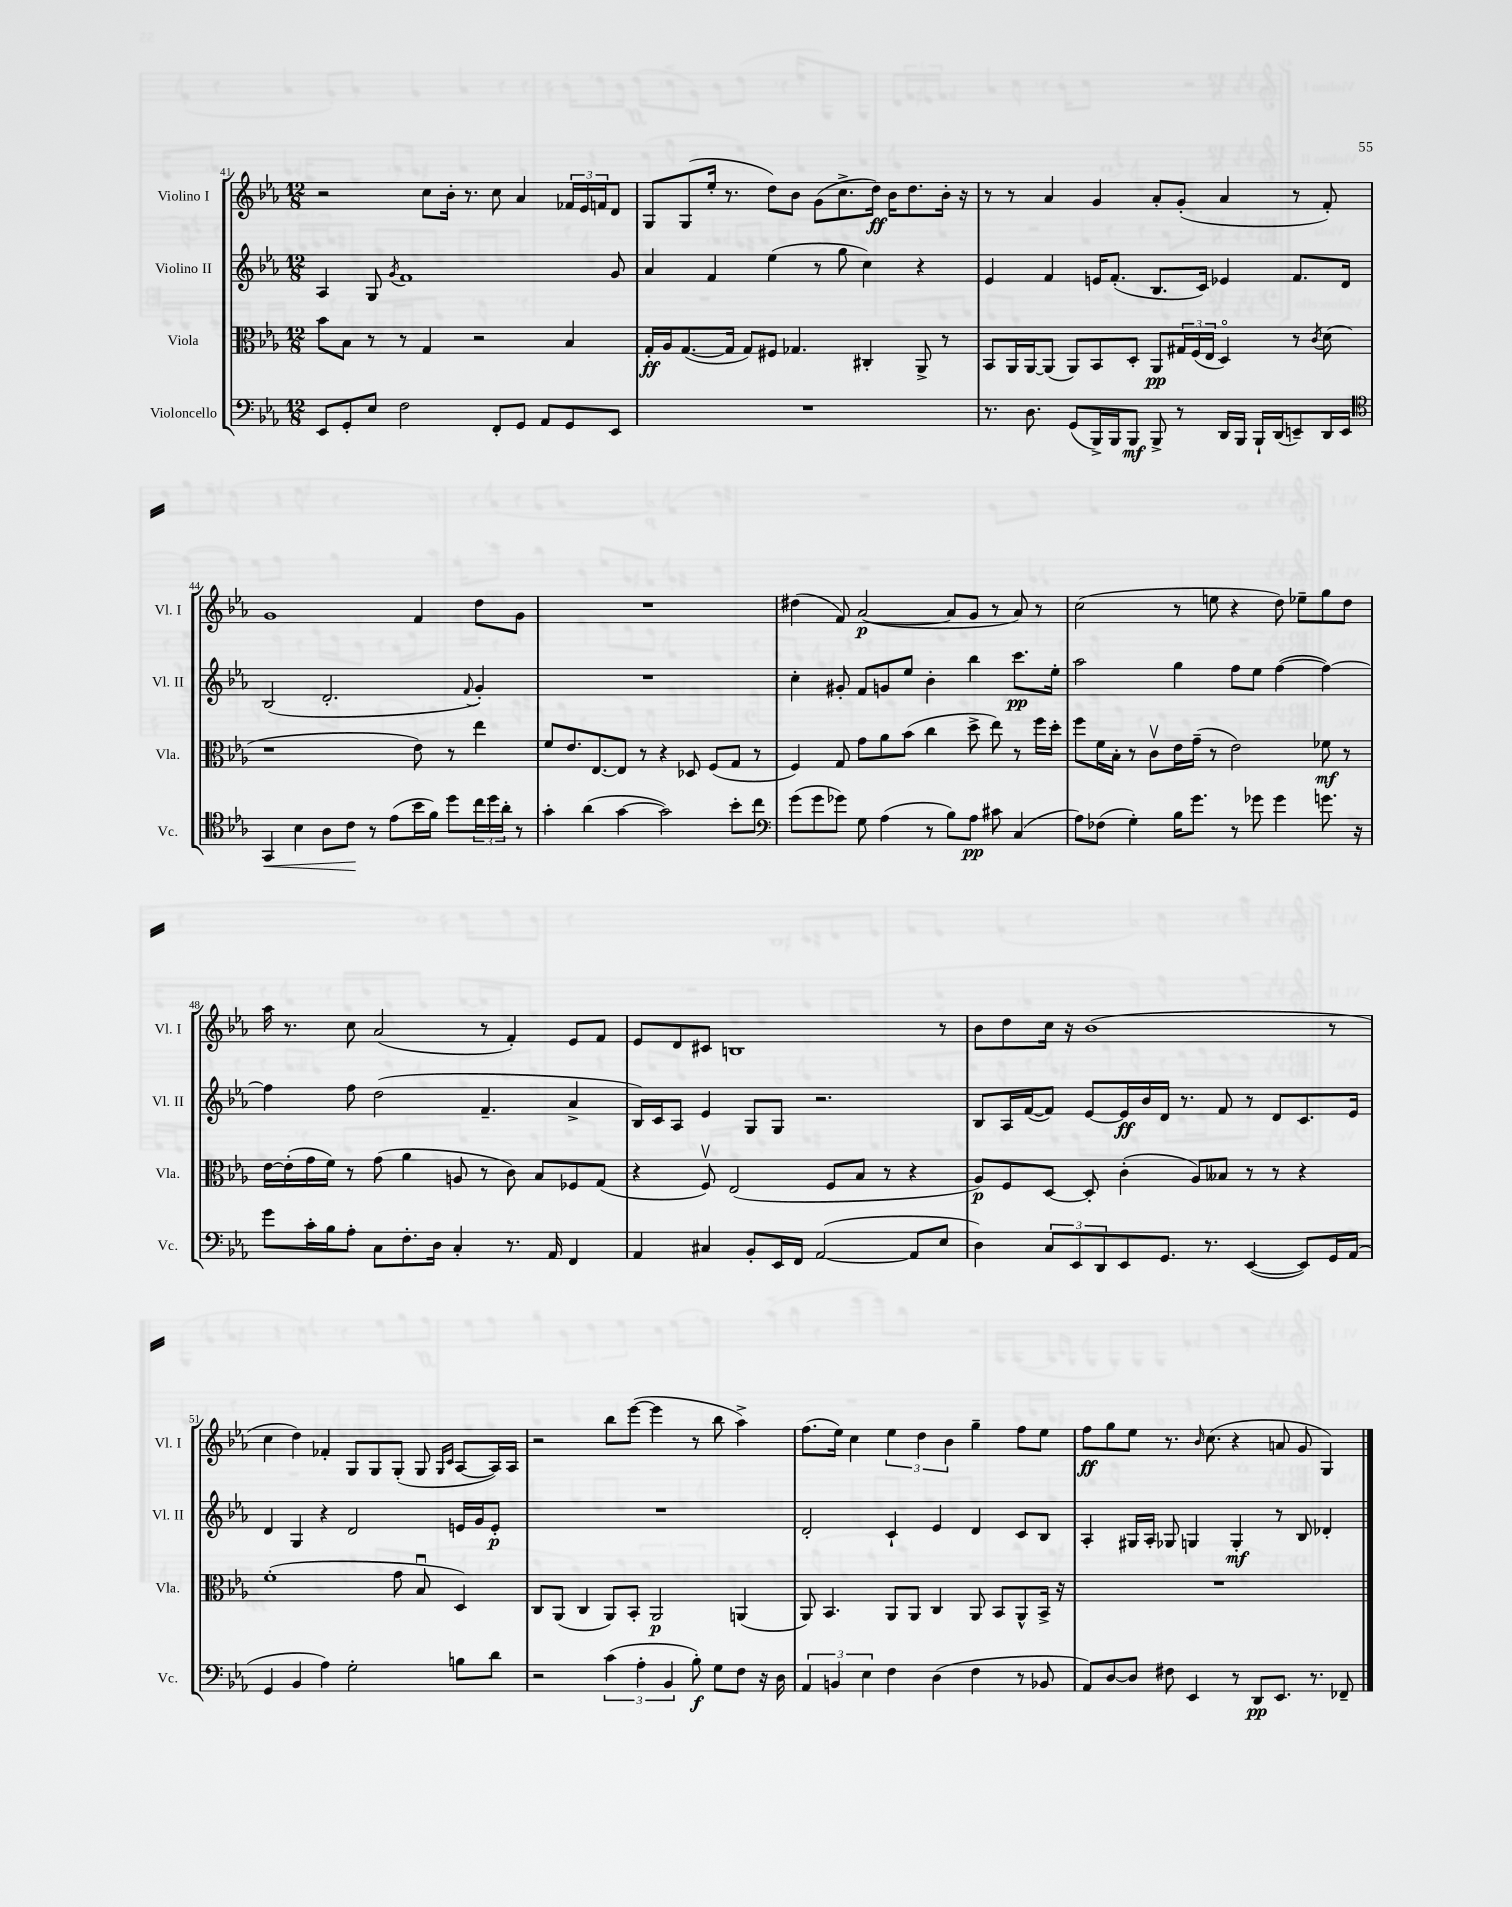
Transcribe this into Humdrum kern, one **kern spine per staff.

**kern	**dynam	**kern	**dynam	**kern	**dynam	**kern	**dynam
*part4	*part4	*part3	*part3	*part2	*part2	*part1	*part1
*staff4	*staff4	*staff3	*staff3	*staff2	*staff2	*staff1	*staff1
*I"Violoncello	*	*I"Viola	*	*I"Violino II	*	*I"Violino I	*
*I'Vc.	*	*I'Vla.	*	*I'Vl. II	*	*I'Vl. I	*
*clefF4	*	*clefC3	*	*clefG2	*	*clefG2	*
*k[b-e-a-]	*	*k[b-e-a-]	*	*k[b-e-a-]	*	*k[b-e-a-]	*
*M12/8	*	*M12/8	*	*M12/8	*	*M12/8	*
=41	=41	=41	=41	=41	=41	=41	=41
8EE-/L	.	8b-\L	.	4A-/	.	2r	.
8GG'/	.	8B-\J	.	.	.	.	.
8E-/J	.	8r	.	8G/	.	.	.
.	.	.	.	8qg/	.	.	.
2F\	.	8r	.	1f	.	.	.
.	.	4G/	.	.	.	8cc\L	.
.	.	.	.	.	.	16b-'\Jk	.
.	.	.	.	.	.	8.r	.
.	.	2r	.	.	.	.	.
8FF'/L	.	.	.	.	.	8cc\	.
8GG/J	.	.	.	.	.	4a-/	.
8AA-/L	.	.	.	.	.	.	.
8GG/	.	4B-/	.	.	.	24f-X/LL	.
.	.	.	.	.	.	24e-/	.
.	.	.	.	.	.	24fn/J	.
8EE-/J	.	.	.	8g/	.	8d/J	.
=42	=42	=42	=42	=42	=42	=42	=42
1.r	.	16G'/LL	ff	4a-/	.	8G/L	.
.	.	16A-/J	.	.	.	.	.
.	.	([8.G/	.	.	.	(8G/	.
.	.	.	.	4f/	.	16ee-'/Jk	.
.	.	16G/Jk]	.	.	.	8.r	.
.	.	8G/L)	.	.	.	.	.
.	.	8F#X/J	.	(4ee-\	.	8dd\L)	.
.	.	4.G-X/	.	.	.	8b-\J	.
.	.	.	.	8r	.	(8g\L	.
.	.	.	.	8gg\	.	8.cc^\	.
.	.	4C#X'/	.	4cc\)	.	.	.
.	.	.	.	.	.	16dd\Jk)	ff
.	.	.	.	.	.	16b-\KL	.
.	.	.	.	.	.	8.dd\	.
.	.	8AA-^/	.	4r	.	.	.
.	.	8r	.	.	.	16b-'\Jk	.
.	.	.	.	.	.	16r	.
=43	=43	=43	=43	=43	=43	=43	=43
8.r	.	8BB-/L	.	4e-/	.	8r	.
.	.	16AA-/L	.	.	.	8r	.
8.D\	.	[16AA-/J	.	.	.	.	.
.	.	(8AA-/J]	.	4f/	.	4a-/	.
(8GG/L	.	8AA-/L)	.	.	.	.	.
16BBB-^/L)	.	8BB-/	.	16en/KL	.	4g/	.
16BBB-/J	.	.	.	(8.f'/J	.	.	.
8BBB-/J	mf	8D'/J	.	.	.	.	.
8BBB-^/	.	8AA-/L	pp	8.B-/L	.	8a-'/L	.
8r	.	24G#X/L	.	.	.	(8g'/J	.
.	.	(24F/	.	.	.	.	.
.	.	.	.	16c/Jk)	.	.	.
.	.	24E-/JJ	.	.	.	.	.
16DD/LL	.	4D/)	.	4e-X/	.	4a-/	.
16BBB-/JJ	.	.	.	.	.	.	.
16BBB-`/LL	.	.	.	.	.	.	.
(16DD/J	.	.	.	.	.	.	.
8EEn~/)	.	8r	.	8.f/L	.	8r	.
.	.	8qc/	.	.	.	.	.
16DD/L	.	(8d\	.	.	.	8f'/)	.
16EE/JJ	.	.	.	16d/Jk	.	.	.
!!LO:LB:g=z
=44	=44	=44	=44	=44	=44	=44	=44
*clefC4	*	*	*	*	*	*	*
!	!LO:HP:b	!	!	!	!	!	!
4GG/	<	1r	.	(2B-/	.	1g	.
4B-\	.	.	.	.	.	.	.
8A-\L	.	.	.	2.d'/	.	.	.
8c\J	.	.	.	.	.	.	.
8r	[	.	.	.	.	.	.
(8e-\L	.	.	.	.	.	.	.
16b-\L	.	8e-\)	.	.	.	4f/	.
16f\JJ)	.	.	.	.	.	.	.
8dd\L	.	8r	.	.	.	.	.
.	.	.	.	8qqf/	.	.	.
24cc\L	.	4ee-\	.	4g'/)	.	8dd\L	.
24dd\	.	.	.	.	.	.	.
24a-'\JJ	.	.	.	.	.	.	.
8r	.	.	.	.	.	8g\J	.
=45	=45	=45	=45	=45	=45	=45	=45
4g'\	.	8f/L	.	1.r	.	1.r	.
.	.	8.e-/	.	.	.	.	.
(4a-\	.	.	.	.	.	.	.
.	.	[8.E-/	.	.	.	.	.
[4g\	.	8E-/J]	.	.	.	.	.
.	.	8r	.	.	.	.	.
2g\])	.	4r	.	.	.	.	.
.	.	8D-X/	.	.	.	.	.
.	.	(8F/L	.	.	.	.	.
8b-'\L	.	8G/J	.	.	.	.	.
8cc\J	.	8r	.	.	.	.	.
=46	=46	=46	=46	=46	=46	=46	=46
*clefF4	*	*	*	*	*	*	*
(8g\L	.	4F/)	.	4cc'\	.	(4dd#X\	.
8g\	.	.	.	.	.	.	.
8g-X\J)	.	8G/	.	8g#X'/	.	8f/)	.
8G\	.	8g\L	.	8f/L	.	([2a-/	p
(4A-\	.	8a-\	.	8gn/	.	.	.
.	.	(8b-\J	.	8ee-/J	.	.	.
8r	.	4cc\	.	4b-'\	.	.	.
8B-\L)	.	.	.	.	.	8a-/L]	.
8A-\J	pp	8dd^\	.	4bb-\	.	8g/J	.
8c#X\	.	8ee-\)	.	.	.	8r	.
(4C/	.	8r	.	8.ccc\L	pp	8a-/)	.
.	.	16ff\LL	.	.	.	8r	.
.	.	16dd'\JJ	.	16ee-'\Jk	.	.	.
=47	=47	=47	=47	=47	=47	=47	=47
8A-\L)	.	8ff\L	.	2aa-\	.	(2cc\	.
(8F-X\J	.	16f\L	.	.	.	.	.
.	.	16B-'\JJ	.	.	.	.	.
4G'\)	.	8r	.	.	.	.	.
.	.	8cv\L	.	.	.	.	.
16B-\KL	.	16e-\L	.	4gg\	.	8r	.
8.g\J	.	(16g~\JJ	.	.	.	.	.
.	.	8r	.	.	.	8een\	.
8r	.	2e-\)	.	8ff\L	.	4r	.
8g-X\	.	.	.	8ee-\J	.	.	.
4g-\	.	.	.	([4ff\	.	8dd\)	.
.	.	.	.	.	.	8ee-X~\L	.
8.gn\	.	8f-X\	mf	4ff\_)	.	8gg\	.
.	.	8r	.	.	.	8dd\J	.
16r	.	.	.	.	.	.	.
!!LO:LB:g=z
=48	=48	=48	=48	=48	=48	=48	=48
8g\L	.	[16e-\LL	.	4ff\]	.	16aa-\	.
.	.	(16e-'\]	.	.	.	8.r	.
16c'\L	.	16g\	.	.	.	.	.
16B-\J	.	16f\JJ)	.	.	.	.	.
8A-'\J	.	8r	.	8ff\	.	8cc\	.
8C\L	.	(8g\	.	(2dd\	.	(2a-/	.
8.F'\	.	4a-\	.	.	.	.	.
16D\Jk	.	.	.	.	.	.	.
4C'/	.	8An/	.	.	.	.	.
.	.	8r	.	4.f~/	.	8r	.
8.r	.	8c\)	.	.	.	4f'/)	.
.	.	8B-/L	.	.	.	.	.
16AA-/	.	.	.	.	.	.	.
4FF/	.	8F-X/	.	4a-^/	.	8e-/L	.
.	.	(8G/J	.	.	.	8f/J	.
=49	=49	=49	=49	=49	=49	=49	=49
4AA-/	.	4r	.	16B-/LL)	.	8e-/L	.
.	.	.	.	16c/J	.	.	.
.	.	.	.	8A-/J	.	8d/	.
4C#X/	.	8Fv/)	.	4e-/	.	8c#X/J	.
.	.	(2E-/	.	.	.	1Bn	.
8BB-'/L	.	.	.	8G/L	.	.	.
16EE-/L	.	.	.	8G/J	.	.	.
16FF/JJ	.	.	.	.	.	.	.
([2AA-/	.	.	.	2.r	.	.	.
.	.	8F/L	.	.	.	.	.
.	.	8B-/J	.	.	.	.	.
.	.	8r	.	.	.	.	.
8AA-/L]	.	4r	.	.	.	.	.
8E-/J	.	.	.	.	.	8r	.
=50	=50	=50	=50	=50	=50	=50	=50
4D\)	.	8A-/L)	p	8B-/L	.	8b-\L	.
.	.	8F/	.	16A-/L	.	8dd\	.
.	.	.	.	([16f/J	.	.	.
12C/L	.	[8D/J	.	8f/J])	.	16cc\Jk	.
.	.	.	.	.	.	16r	.
12EE-/	.	.	.	.	.	.	.
.	.	8D'/]	.	[8e-/L	.	(1b-	.
12DD/	.	.	.	.	.	.	.
8EE-/	.	(4c'\	.	16e-/L]	ff	.	.
.	.	.	.	16b-/	.	.	.
8.GG/J	.	.	.	16d/JJ	.	.	.
.	.	.	.	8.r	.	.	.
.	.	8A-/L)	.	.	.	.	.
8.r	.	.	.	.	.	.	.
.	.	8B--X/J	.	8f/	.	.	.
([4EE-/	.	8r	.	8r	.	.	.
.	.	8r	.	8d/L	.	.	.
8EE-/L])	.	4r	.	8.c/	.	.	.
16GG/L	.	.	.	.	.	8r	.
(16AA-/JJ	.	.	.	16e-/Jk	.	.	.
!!LO:LB:g=z
=51	=51	=51	=51	=51	=51	=51	=51
4GG/	.	(1f'	.	4d/	.	4cc\	.
4BB-/	.	.	.	4G/	.	4dd\)	.
4A-\)	.	.	.	4r	.	4f-X'/	.
2G'\	.	.	.	2d/	.	8G/L	.
.	.	.	.	.	.	8G/	.
.	.	8g\	.	.	.	(8G'/J	.
.	.	8B-u/	.	.	.	8G/	.
.	.	.	.	.	.	16qqG/LL	.
.	.	.	.	.	.	16qqc/JJ	.
8Bn\L	.	4D/)	.	16en/LL	.	[8A-/L	.
.	.	.	.	16g/J	.	.	.
8d\J	.	.	.	8e'/J	p	16A-/L])	.
.	.	.	.	.	.	16A-/JJ	.
=52	=52	=52	=52	=52	=52	=52	=52
2r	.	8C/L	.	1.r	.	2r	.
.	.	(8AA-/J	.	.	.	.	.
.	.	4C/	.	.	.	.	.
(6c\	.	8AA-/L)	.	.	.	8bb-\L	.
.	.	8BB-'/J	.	.	.	([8eee-\J	.
6A-'\	.	.	.	.	.	.	.
.	.	2AA-/	p	.	.	4eee-\]	.
6BB-/	.	.	.	.	.	.	.
8B-'\)	f	.	.	.	.	8r	.
8G\L	.	.	.	.	.	8bb-\	.
8F\J	.	(4AAn/	.	.	.	4aa-^\)	.
16r	.	.	.	.	.	.	.
16D\	.	.	.	.	.	.	.
=53	=53	=53	=53	=53	=53	=53	=53
6AA-/	.	8AA-/)	.	2d'/	.	(8.ff\L	.
.	.	4.BB-/	.	.	.	.	.
6BBn/	.	.	.	.	.	.	.
.	.	.	.	.	.	16ee-\Jk)	.
.	.	.	.	.	.	4cc\	.
6E-\	.	.	.	.	.	.	.
4F\	.	8AA-/L	.	4c`/	.	6ee-\	.
.	.	8AA-/J	.	.	.	.	.
.	.	.	.	.	.	6dd\	.
(4D\	.	4C/	.	4e-/	.	.	.
.	.	.	.	.	.	6b-\	.
4F\	.	8AA-/	.	4d/	.	4gg~\	.
.	.	8BB-/L	.	.	.	.	.
8r	.	8AA-^^/	.	8c/L	.	8ff\L	.
8BB-X/	.	16BB-^/Jk	.	8B-/J	.	8ee-\J	.
.	.	16r	.	.	.	.	.
=54	=54	=54	=54	=54	=54	=54	=54
8AA-/L)	.	1.r	.	4A-'/	.	8ff\L	ff
[8D/	.	.	.	.	.	8gg\	.
8D/J]	.	.	.	16G#X/LL	.	8ee-\J	.
.	.	.	.	16A-'/JJ	.	.	.
8F#X\	.	.	.	8G-X/	.	8.r	.
4EE-/	.	.	.	4Gn/	.	.	.
.	.	.	.	.	.	16qqb-/	.
.	.	.	.	.	.	(8.cc\	.
8r	.	.	.	4G'/	mf	4r	.
8DD/L	pp	.	.	.	.	.	.
8.EE-/J	.	.	.	8r	.	8an/	.
.	.	.	.	8B-/	.	8g/	.
8.r	.	.	.	.	.	.	.
.	.	.	.	4d-X'/	.	4G/)	.
8FF-X~/	.	.	.	.	.	.	.
==	==	==	==	==	==	==	==
*-	*-	*-	*-	*-	*-	*-	*-
